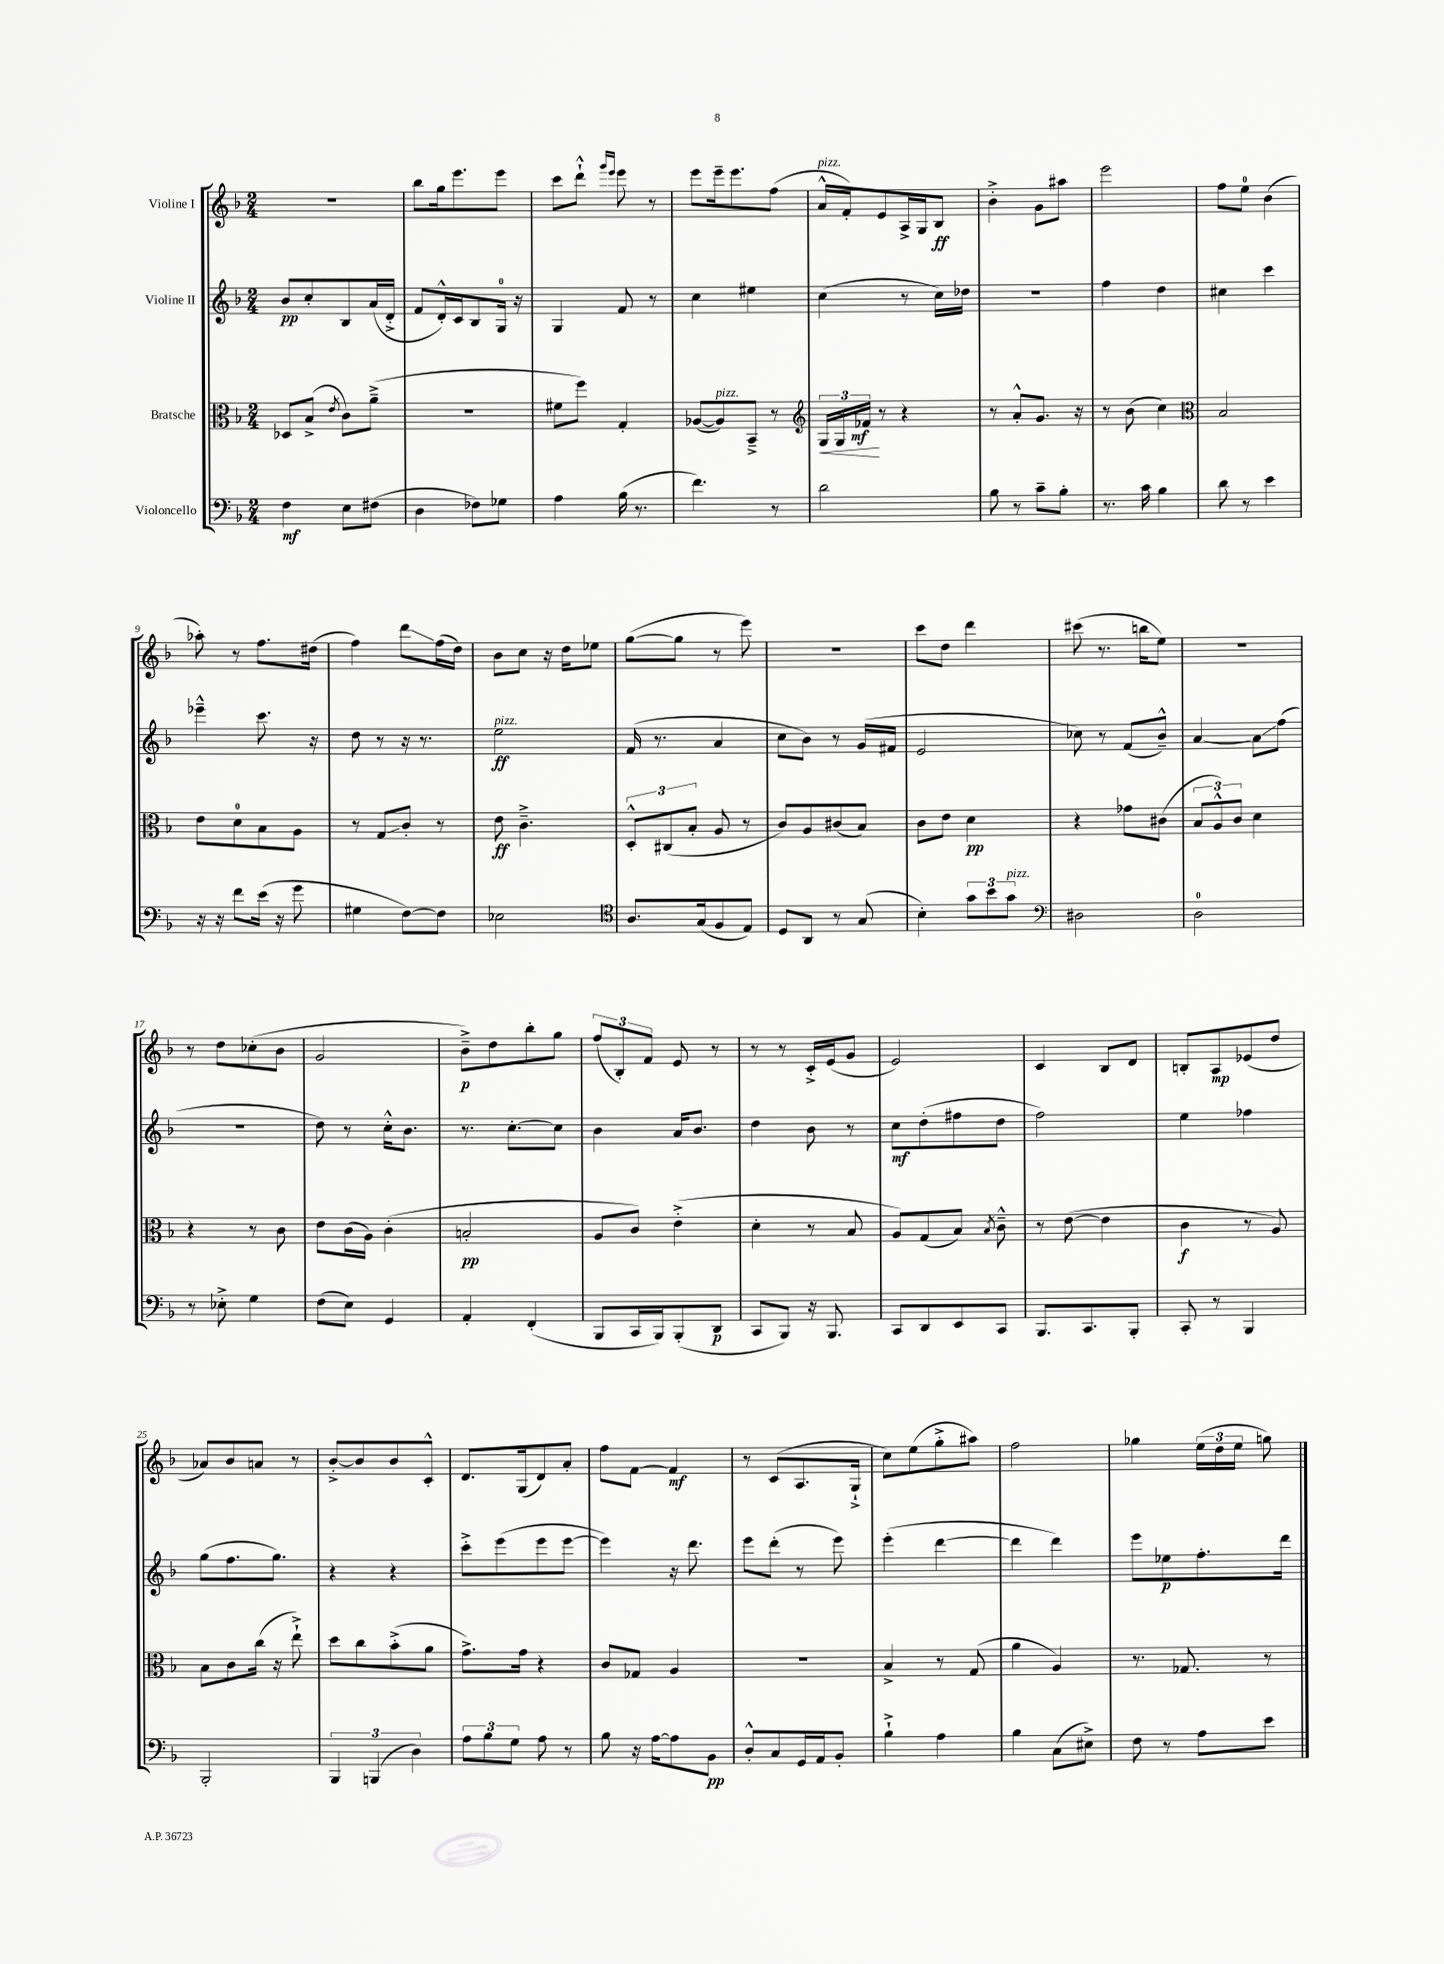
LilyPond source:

<<
\new StaffGroup <<
\new Staff = "s0" \with { instrumentName = "Violine I" } {
    \clef treble \key f \major \numericTimeSignature \time 2/4
    \autoBeamOff R2 |
    bes''8[ g''16 e'''8. e'''8] |
    c'''8[ d'''8]-!-^ \grace { g'''16[ e'''16] } e'''8 r8 |
    e'''8[ e'''16-- e'''8. f''8]( |
    a'16[-^^\markup { \italic "pizz." } f'16-.) e'8 a16-> g16 bes8]\ff |
    bes'4-.-> g'8[ ais''8] |
    e'''2 |
    f''8[ e''8]-0 bes'4( |
    aes''8-.) r8 f''8.[ dis''16]( |
    f''4) d'''8[\glissando f''16( d''16]) |
    bes'8[ c''8] r16 d''16[ ees''8] |
    g''8[~( g''8] r8 e'''8) |
    R2 |
    c'''8[ d''8] d'''4 |
    cis'''8( r8. b''16[ e''8]) |
    R2 |
    r8 d''8[ ces''8-.( bes'8] |
    g'2 |
    bes'8[--->\p) d''8 bes''8-. g''8] |
    \tuplet 3/2 { f''8[( bes8-.) f'8] } e'8 r8 |
    r8 r8 c'16[-.-> e'16( g'8] |
    e'2) |
    c'4 bes8[ d'8] |
    b8[-. a8\mp ees'8( d''8] |
    aes'8[) bes'8 a'8] r8 |
    bes'8[~-.-> bes'8 bes'8 c'8]-.-^ |
    d'8.[ g16( d'8) a'8]-. |
    f''8[ f'8]~ f'4\mf |
    r8 c'8[( a8. g16]-!-> |
    c''8[) e''8( g''8-.-> ais''8]) |
    f''2 |
    ges''4 \tuplet 3/2 { e''16[( d''16 e''16] } g''8) \bar "|." |
}
\new Staff = "s1" \with { instrumentName = "Violine II" } {
    \clef treble \key f \major \numericTimeSignature \time 2/4
    \autoBeamOff bes'8[\pp c''8-. bes8 a'16( d'16]-.-> |
    f'8[ d'16-.-^) c'16 bes8 g16]-0 r16 |
    g4 f'8 r8 |
    c''4 eis''4 |
    c''4( r8 c''16[) des''16] |
    R2 |
    f''4 d''4 |
    cis''4 c'''4 |
    ees'''4---^ c'''8. r16 |
    d''8 r8 r16 r8. |
    e''2\ff^\markup { \italic "pizz." } |
    f'16( r8. a'4 |
    c''8[ bes'8]) r8 g'16[( fis'16] |
    e'2 |
    ces''8) r8 f'8[( bes'8]---^) |
    a'4~ a'8[\glissando f''8]( |
    R2 |
    d''8) r8 c''16[-.-^ bes'8.] |
    r8. c''8.[~-. c''8] |
    bes'4 a'16[ bes'8.] |
    d''4 bes'8 r8 |
    c''8[\mf d''8-.( fis''8 d''8] |
    f''2) |
    e''4 fes''4 |
    g''8[( f''8. g''8.]) |
    r4 r4 |
    c'''8[-.-> e'''8( e'''8 e'''8]~ |
    e'''4) r16 d'''8. |
    e'''8[ d'''8]-.( r8 e'''8) |
    e'''4-.( d'''4~ |
    d'''4 d'''4) |
    e'''8[ ees''8\p f''8.-. d'''16] \bar "|." |
}
\new Staff = "s2" \with { instrumentName = "Bratsche" } {
    \clef alto \key f \major \numericTimeSignature \time 2/4
    \autoBeamOff des8[ bes8]->( \acciaccatura { e'8 } c'8[) a'8]--->( |
    r2 |
    fis'8[ f''8]) g4-. |
    aes8[~( aes8^\markup { \italic "pizz." }) bes,8]---> r8 |
    \clef treble \tuplet 3/2 { g16[\< g16 fes'16]\mf\! } r8 r4 |
    r8 a'8[-.-^ g'8.] r16 |
    r8 bes'8( c''4) |
    \clef alto bes2 |
    e'8[ d'8-0 bes8 a8] |
    r8 g8[\glissando c'8]-. r8 |
    e'8\ff c'4.---> |
    \tuplet 3/2 { d8[-.-^ cis8( bes8]-. } a8 r8 |
    c'8[) a8 cis'8( bes8]) |
    c'8[ e'8] d'4\pp |
    r4 ges'8[ cis'8]( |
    \tuplet 3/2 { bes8[ a8-^) c'8] } d'4 |
    r4 r8 c'8 |
    e'8[ c'16( a16]) c'4-.( |
    b2-.\pp |
    a8[ c'8]) e'4-.->( |
    d'4-. r8 bes8 |
    a8[) g8( bes8]) \acciaccatura { bes8 } c'8---^ |
    r8 e'8~( e'4 |
    c'4\f r8 a8) |
    bes8[ c'8 c''16]( r16 e''8-!->) |
    d''8[ c''8 bes'8-.->( a'8] |
    g'8.[->) g'16] r4 |
    c'8[ ges8] a4 |
    r2 |
    bes4-> r8 g8( |
    a'4 a4) |
    r8. ges8. r8 \bar "|." |
}
\new Staff = "s3" \with { instrumentName = "Violoncello" } {
    \clef bass \key f \major \numericTimeSignature \time 2/4
    \autoBeamOff f4\mf e8[ fis8]( |
    d4 fes8[) ges8] |
    a4 bes16( r8. |
    f'4.) r8 |
    d'2 |
    bes8 r8 c'8[-- bes8]-. |
    r8. c'16 bes4 |
    d'8 r8 e'4 |
    r16 r16 f'8[ e'16]( r16 g'8 |
    gis4 f8[~) f8] |
    ees2 |
    \clef tenor a8.[ g16( f8 e8]) |
    d8[ a,8] r8 g8( |
    bes4-.) \tuplet 3/2 { g'8[ bes'8 g'8]^\markup { \italic "pizz." } } |
    \clef bass dis2 |
    d2-0 |
    r8 ees8-.-> g4 |
    f8[( e8]) g,4 |
    a,4-. f,4-.( |
    bes,,8[ c,16 bes,,16) bes,,8-.( d,8]\p |
    c,8[ bes,,8]) r16 bes,,8. |
    c,8[ d,8 e,8 c,8] |
    bes,,8.[ c,8. bes,,8]-. |
    c,8-. r8 bes,,4 |
    bes,,2-. |
    \tuplet 3/2 { bes,,4 b,,4( d4) } |
    \tuplet 3/2 { a8[ bes8 g8] } a8 r8 |
    bes8 r16 a16[~ a8 bes,8]\pp |
    d8[-.-^ c8 g,16 a,16 bes,8]-. |
    bes4-!-> a4 |
    bes4 c8[( eis8]->) |
    f8 r8 a8[ e'8] \bar "|." |
}
>>
>>
